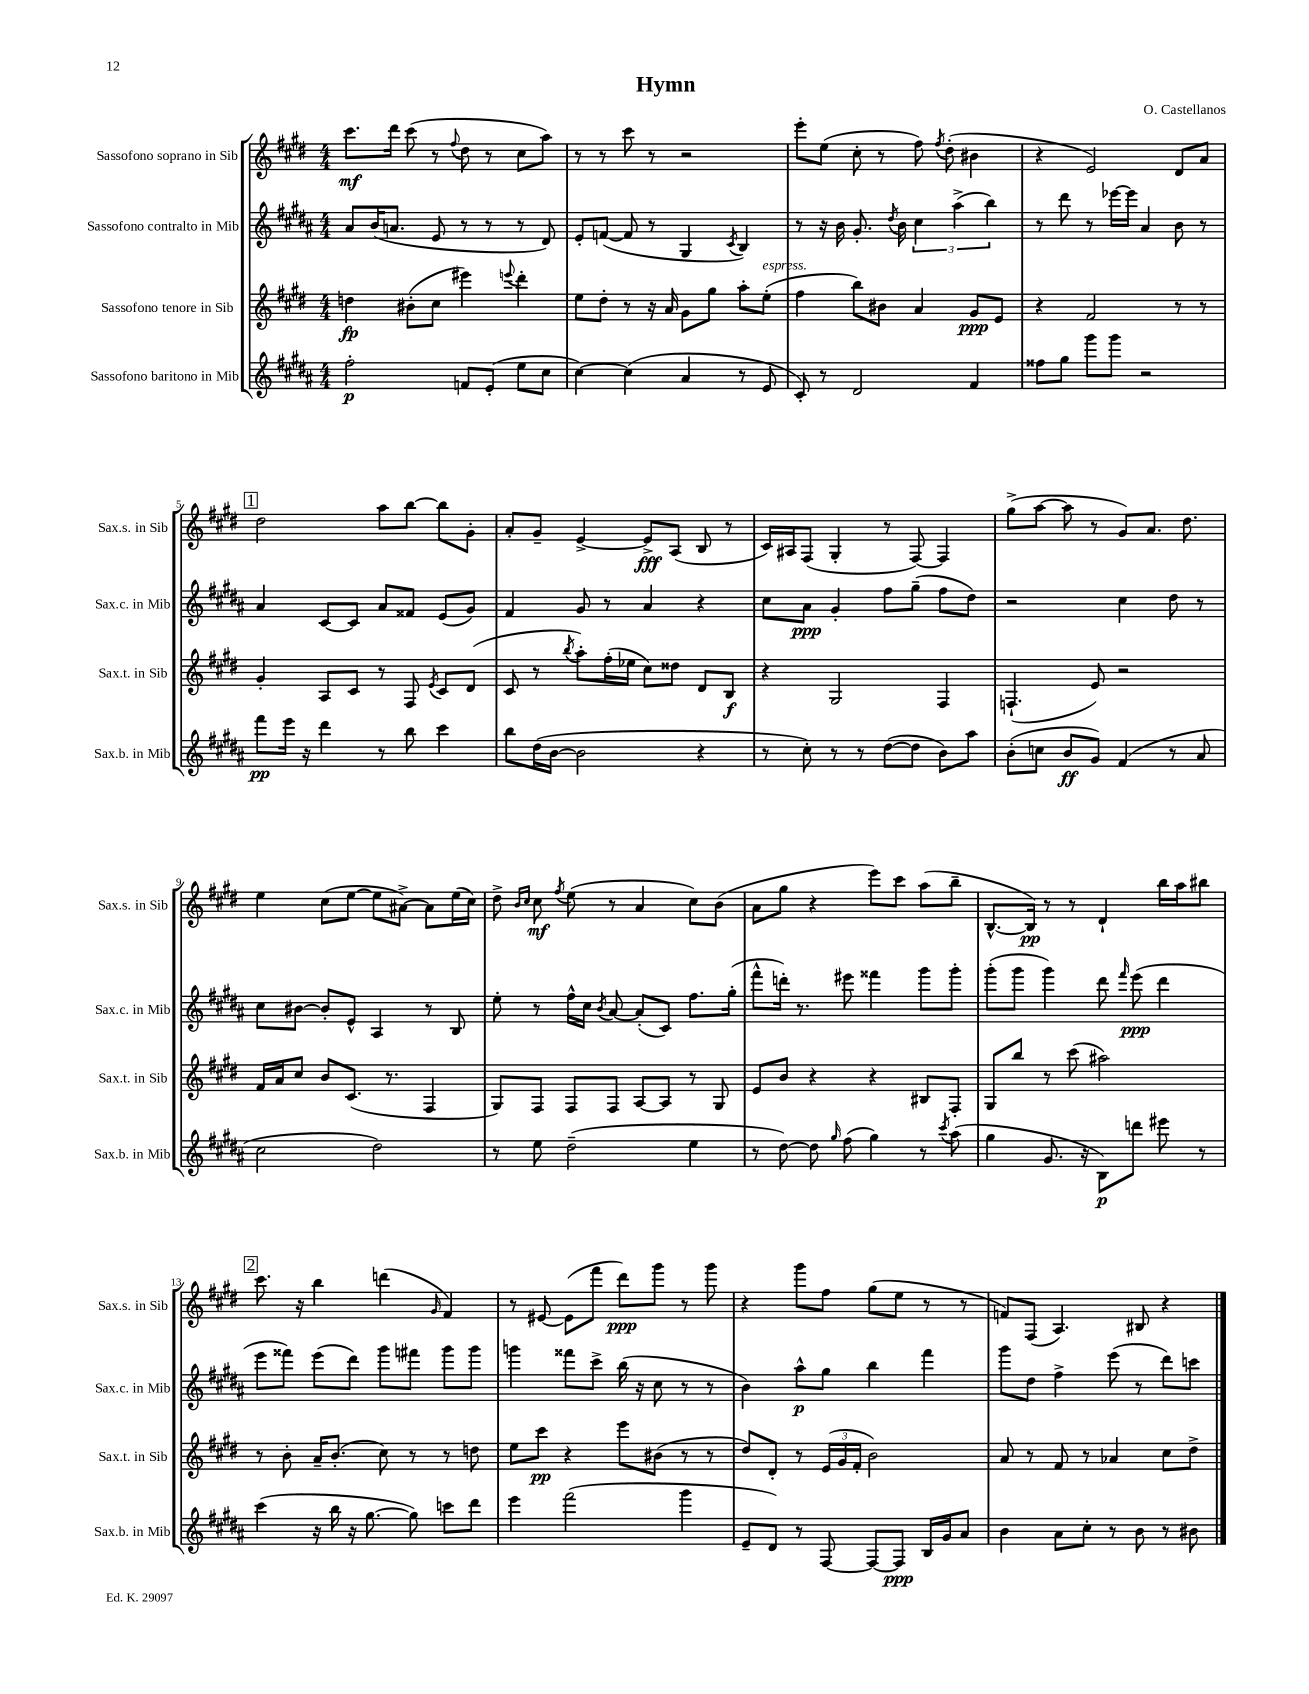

**kern	**kern	**kern	**kern
*staff4	*staff3	*staff2	*staff1
*clefG2	*clefG2	*clefG2	*clefG2
*k[f#c#g#d#a#]	*k[f#c#g#d#]	*k[f#c#g#d#a#]	*k[f#c#g#d#]
*M4/4	*M4/4	*M4/4	*M4/4
2ff#'\	4dd\	8a#/L	8.ccc#\L
.	.	(16b/K	.
.	.	8.a/J	16ddd#\Jk
.	(8b#'\L	.	(8ccc#\
.	8cc#\J	8e/	8r
.	.	.	8qqff#/
8f/L	4eee#\)	8r	8dd#\
(8e'/J	.	8r	8r
.	8qqeee/	.	.
8ee\L	4ddd#'\	8r	8cc#\L
8cc#\J	.	8d#/)	8aa\J)
=	=	=	=
[4cc#\)	8ee\L	8e'/L	8r
.	8dd#'\J	([8f/J	8r
(4cc#\]	8r	8f/]	8ccc#\
.	16r	8r	8r
.	16a/	.	.
4a#/	8g#\L	4G#/	2r
.	8gg#\J	.	.
.	.	8qc#/	.
8r	8aa'\L	4B/)	.
8e/	(8ee'\J	.	.
=	=	=	=
8c#'/)	4ff#\	8r	8eee'\L
8r	.	16r	(8ee\J
.	.	16b\	.
2d#/	8bb\L)	8.g#'/	8cc#'\
.	8b#\J	.	8r
.	.	8qdd#/	.
.	.	16b\	.
.	4a/	6cc#\	8ff#\)
.	.	.	8qff#/
.	.	.	(8dd#'\
.	.	(6aa#^\	.
4f#/	8g#/L	.	4b#\
.	.	6bb\)	.
.	8e/J	.	.
=	=	=	=
8ff##\L	4r	8r	4r
8gg#\J	.	8ddd#\	.
8ggg#\L	2f#/	8r	2e/)
8ggg#\J	.	[16eee-\LL	.
.	.	16eee-\]JJ	.
2r	.	4a#/	.
.	8r	8b\	8d#/L
.	8r	8r	8a/J
=	=	=	=
8fff#\L	4g#'/	4a#/	2dd#\
16eee\Jk	.	.	.
16r	.	.	.
4ddd#\	8A/L	[8c#/L	.
.	8c#/J	8c#/]J	.
8r	8r	8a#/L	8aa\L
8bb\	8F#/	8f##/J	[8bb\J
.	8qe/	.	.
4ccc#\	8c#/L	(8e/L	8bb\]L
.	(8d#/J	8g#/J)	8g#'\J
=	=	=	=
8bb\L	8c#/	4f#/	8a'/L
(16dd#\L	8r	.	8g#~/J
[16b\JJ	.	.	.
.	8qbb/	.	.
2b\]	8aa'\L)	8g#/	[4e^/
.	(16ff#'\L	8r	.
.	16ee-\JJ	.	.
.	8cc#\L)	4a#/	8e^/]L
.	8dd##\J	.	(8A/J
4r	8d#/L	4r	8B/
.	8B/J	.	8r
=	=	=	=
8r	4r	8cc#\L	16c#/LL)
.	.	.	16A#/J
8cc#'\)	.	8a#\J	(8F#/J
8r	2G#/	4g#'/	4G#'/
8r	.	.	.
([8dd#\L	.	8ff#\L	8r
8dd#\]J	.	(8gg#~\J	[8F#/)
8b\L)	4F#/	8ff#\L	4F#/]
8aa#\J	.	8dd#\J)	.
=	=	=	=
(8b'\L	(4.F`/	2r	(8gg#^\L
8cc\J	.	.	[8aa\J
8b/L	.	.	8aa\]
8g#/J)	8e/)	.	8r
(4f#/	2r	4cc#\	8g#/L)
.	.	.	8.a/J
8r	.	8dd#\	.
.	.	.	8.dd#\
8a#/	.	8r	.
=	=	=	=
2cc#\	16f#/LL	8cc#\L	4ee\
.	16a/J	.	.
.	8cc#/J	[8b#\J	.
.	8b/L	8b#'/]L	(8cc#\L
.	(8.c#/J	8e^^/J	[8ee\J
2dd#\)	.	4A#/	8ee\]L
.	8.r	.	.
.	.	.	[8a#^\J)
.	4F#/	8r	8a#\]L
.	.	8B/	(16ee\L
.	.	.	16cc#\JJ)
=	=	=	=
8r	8G#/L)	8ee'\	8dd#^\
.	.	.	16qqb/LL
.	.	.	16qqcc#/JJ
8ee\	8F#/J	8r	8cc#\
.	.	.	8qff#/
(2dd#~\	8F#/L	16ff#^^\LL	(8ee\
.	.	16cc#\JJ	.
.	.	8qb/	.
.	8F#/J	[8a#/	8r
.	[8A/L	(8a#'/]L	4a/
.	8A/]J	8c#/J)	.
4ee\	8r	8.ff#\L	8cc#\L)
.	8G#/	.	(8b\J
.	.	(16gg#'\Jk	.
=	=	=	=
8r	8e/L	8fff#^^\L	8a\L
[8dd#\)	8b/J	16ddd'\Jk)	8gg#\J
.	.	8.r	.
8dd#\]	4r	.	4r
16qqgg#/	.	.	.
(8ff#\	.	8eee#\	.
4gg#\)	4r	4fff##\	8eee\L)
.	.	.	8ccc#\J
8r	8B#/L	8ggg#\L	(8aa\L
8qccc#/	.	.	.
(8aa#\	8F#'/J	8ggg#'\J	8bb~\J
=	=	=	=
4gg#\	8G#/L	(8ggg#'\L	[8.B^^/L
.	8bb/J	8ggg#\J	.
.	.	.	16B/]Jk)
8.g#/	8r	4ggg#\)	8r
.	(8ccc#\	.	8r
16r	.	.	.
8B\L)	2aa#\)	8ddd#\	4d#`/
.	.	16qqfff#/	.
8ddd\J	.	(8eee\	.
8eee#\	.	4ddd#\	16bb\LL
.	.	.	16aa\J
8r	.	.	8bb#\J
=	=	=	=
(4ccc#\	8r	8eee\L	8.ccc#\
.	8b'\	8fff##\J)	.
.	.	.	16r
16r	16a~/LK	(8eee\L	4bb\
16bb\	(8.b'/J	.	.
16r	.	8ddd#\J)	.
[8.gg#\	.	.	.
.	8cc#\)	8ggg#\L	(4ddd\
8gg#\])	8r	8fff#\J	.
.	.	.	16qqg#/
8ccc\L	8r	8ggg#\L	4f#/)
8ddd#\J	8dd\	8ggg#\J	.
=	=	=	=
4eee\	8ee\L	4ggg\	8r
.	8ccc#\J	.	[8e#/
(2fff#\	4r	8fff##\L	(8e#\]L
.	.	8ccc#^\J	8fff#\J
.	8eee\L	(16bb\	8ddd#\L)
.	.	16r	.
.	(8b#\J	8cc#\	8ggg#\J
4ggg#\	8r	8r	8r
.	8r	8r	8ggg#\
=	=	=	=
8e~/L	8dd#/L)	4b\)	4r
8d#/J)	8d#'/J	.	.
8r	8r	8aa#^^\L	8ggg#\L
[8F#/	(24e/LL	8gg#\J	8ff#\J
.	24g#/	.	.
.	24f#'/JJ	.	.
8F#/_L	2b\)	4bb\	(8gg#\L
8F#/]J	.	.	8ee\J
16B/LL	.	4fff#\	8r
16g#/J	.	.	.
8a#/J	.	.	8r
=	=	=	=
4b\	8a/	8ggg#\L	8f/L)
.	8r	8dd#\J	(8F#/J
8a#\L	8f#/	4ff#^\	4.A/)
8cc#'\J	8r	.	.
8r	4a-/	(8eee\	.
8b\	.	8r	8B#/
8r	8cc#\L	8ddd#\L)	4r
8b#\	8dd#^\J	8ccc\J	.
==	==	==	==
*-	*-	*-	*-
